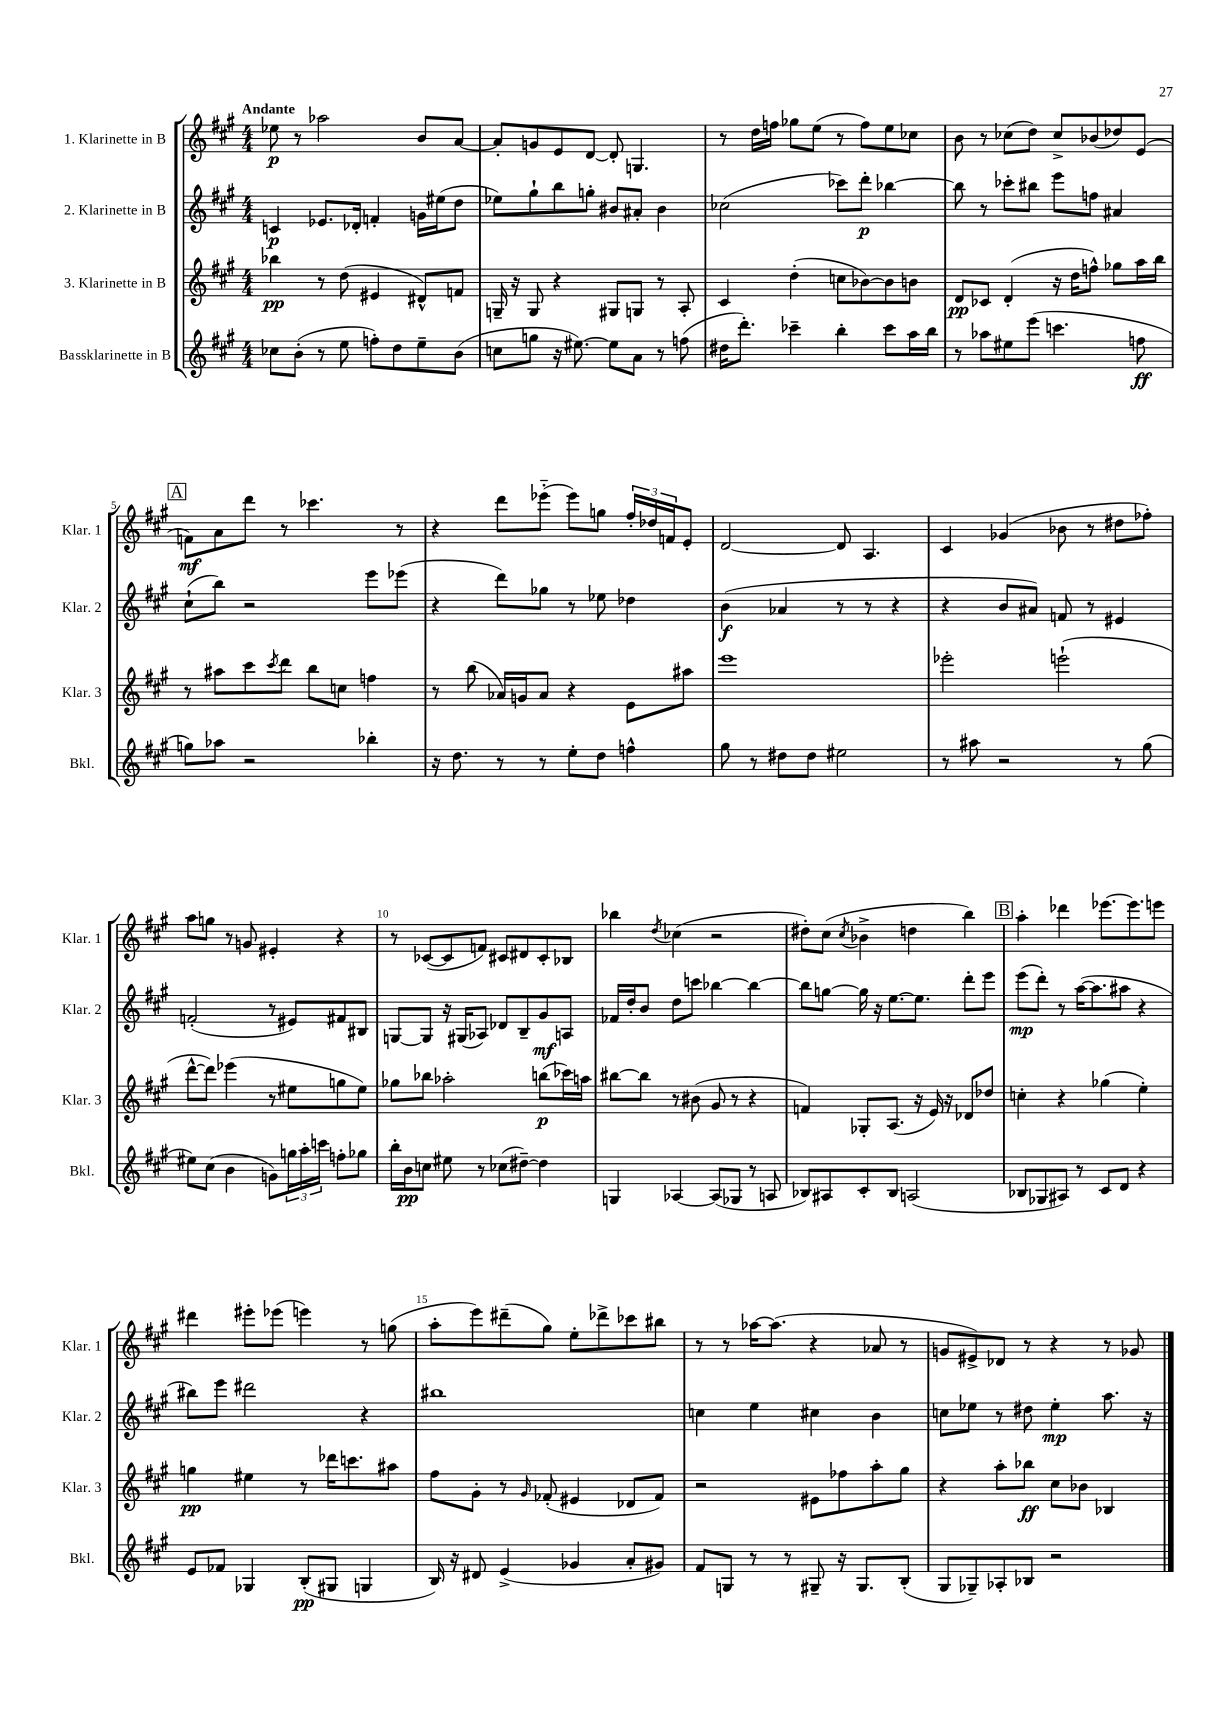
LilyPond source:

<<
\new StaffGroup <<
\new Staff = "s0" \with { instrumentName = "1. Klarinette in B" shortInstrumentName = "Klar. 1" } {
    \clef treble \key a \major \numericTimeSignature \time 4/4 \tempo "Andante"
    ees''8\p r8 aes''2 b'8 a'8~ |
    a'8-. g'8 e'8 d'8~ d'8-. g4. |
    r8 d''16 f''16 ges''8 e''8( r8 f''8) e''8 ces''8 |
    b'8 r8 ces''8( d''8) ces''8-> bes'8( des''8) e'8( |
    \mark \markup { \box "A" } f'8\mf) a'8 d'''8 r8 ces'''4. r8 |
    r4 d'''8 ees'''8-_( ees'''8) g''8 \tuplet 3/2 { fis''16-. des''16 f'16 } e'8-. |
    d'2~ d'8 a4. |
    cis'4 ges'4( bes'8 r8 dis''8 fes''8-.) |
    a''8 g''8 r8 g'8 eis'4-. r4 |
    r8 ces'8~( ces'8 f'8) cis'8 dis'8 cis'8-. bes8 |
    bes''4 \acciaccatura { d''8 } ces''4( r2 |
    dis''8-.) cis''8( \acciaccatura { cis''8 } bes'4-> d''4 b''4) |
    \mark \markup { \box "B" } a''4-. des'''4 ees'''8.~ ees'''8. e'''8 |
    dis'''4 eis'''8-. ees'''8( e'''4) r8 g''8( |
    a''8-. e'''8) dis'''8--( gis''8) e''8-. des'''8-> ces'''8 bis''8 |
    r8 r8 aes''16~ aes''8.( r4 aes'8 r8 |
    g'8 eis'8->) des'8 r8 r4 r8 ges'8 \bar "|." |
}
\new Staff = "s1" \with { instrumentName = "2. Klarinette in B" shortInstrumentName = "Klar. 2" } {
    \clef treble \key a \major \numericTimeSignature \time 4/4
    c'4\p ees'8. des'16-. f'4-. g'16 eis''16( d''8 |
    ees''8) gis''8-! b''8 g''8-. bis'8 ais'8-. bis'4 |
    ces''2( ces'''8) d'''8-.\p bes''4~ |
    bes''8 r8 ces'''8-. bis''8 e'''8 f''8 ais'4 |
    \mark \markup { \box "A" } cis''8-!( b''8) r2 e'''8 ees'''8( |
    r4 d'''8) ges''8 r8 ees''8 des''4 |
    b'4\f( aes'4 r8 r8 r4 |
    r4 b'8 ais'8) f'8 r8 eis'4 |
    f'2-.( r8 eis'8) fis'8 bis8 |
    g8~ g8 r16 gis16( aes8) des'8 b8-- gis'8\mf a8 |
    fes'16 d''16-. b'8 d''8 c'''8 bes''4~ bes''4~ |
    bes''8 g''8~ g''16 r16 e''8.~ e''8. d'''8-. e'''8 |
    \mark \markup { \box "B" } e'''8\mp( d'''8-.) r8 a''16~( a''8. ais''8 r4 |
    bis''8) e'''8 dis'''2 r4 |
    bis''1 |
    c''4 e''4 cis''4 b'4 |
    c''8 ees''8 r8 dis''8 ees''4-.\mp a''8. r16 \bar "|." |
}
\new Staff = "s2" \with { instrumentName = "3. Klarinette in B" shortInstrumentName = "Klar. 3" } {
    \clef treble \key a \major \numericTimeSignature \time 4/4
    bes''4\pp r8 d''8( eis'4 dis'8-^) f'8 |
    g16-- r16 g8 r4 gis8 g8 r8 a8-. |
    cis'4 d''4-.( c''8 bes'8~) bes'8 b'8 |
    d'8\pp ces'8 d'4-.( r16 d''16 f''8-^) ges''8 a''16 b''16 |
    \mark \markup { \box "A" } r8 ais''8 cis'''8 \acciaccatura { cis'''8 } d'''8 b''8 c''8 f''4 |
    r8 b''8( aes'16) g'16 aes'8 r4 e'8 ais''8 |
    e'''1 |
    ees'''2-. e'''2-!( |
    d'''8~-^ d'''8) ees'''4( r8 eis''8 g''8 eis''8) |
    ges''8 bes''8 aes''2-. b''8\p( ces'''16) a''16 |
    bis''8~ bis''8 r8 bis'8( gis'8 r8 r4 |
    f'4) ges8-. a8.( r16 e'16) r16 des'8 des''8 |
    \mark \markup { \box "B" } c''4-. r4 ges''4( e''4-.) |
    g''4\pp eis''4 r8 des'''16 c'''8. ais''8 |
    fis''8 gis'8-. r8 \grace { gis'16 } fes'8-.( eis'4 des'8 fes'8) |
    r2 eis'8 fes''8 a''8-. gis''8 |
    r4 a''8-. bes''8\ff cis''8 bes'8 bes4 \bar "|." |
}
\new Staff = "s3" \with { instrumentName = "Bassklarinette in B" shortInstrumentName = "Bkl." } {
    \clef treble \key a \major \numericTimeSignature \time 4/4
    ces''8 b'8-.( r8 e''8 f''8-.) d''8 e''8-- b'8( |
    c''8 g''8 r16 eis''8.~) eis''8 a'8 r8 f''8( |
    dis''16 d'''8.-.) ces'''4-- b''4-. ces'''8 a''16 b''16 |
    r8 aes''8 eis''8 e'''8( c'''4. f''8\ff |
    \mark \markup { \box "A" } g''8) aes''8 r2 bes''4-. |
    r16 d''8. r8 r8 e''8-. d''8 f''4-^ |
    gis''8 r8 dis''8 dis''8 eis''2 |
    r8 ais''8 r2 r8 gis''8( |
    eis''8) cis''8( b'4 g'8) \tuplet 3/2 { g''16 a''16-. c'''16 } f''8-. ges''8 |
    b''16-. b'16\pp c''8 eis''8 r8 ces''8( dis''8~--) dis''4 |
    g4 aes4~ aes8( ges8 r8 a8 |
    bes8) ais8 cis'8-. bes8 a2( |
    \mark \markup { \box "B" } bes8 ges8 ais8) r8 cis'8 d'8 r4 |
    e'8 fes'8 ges4 b8-.\pp( gis8 g4 |
    b16) r16 dis'8 e'4->( ges'4 a'8-. gis'8) |
    fis'8 g8 r8 r8 gis8-- r16 gis8. b8-.( |
    gis8 ges8--) aes8-. bes8 r2 \bar "|." |
}
>>
>>
\layout { \context { \Score \override BarNumber.break-visibility = ##(#f #t #t) barNumberVisibility = #(every-nth-bar-number-visible 5) } }
